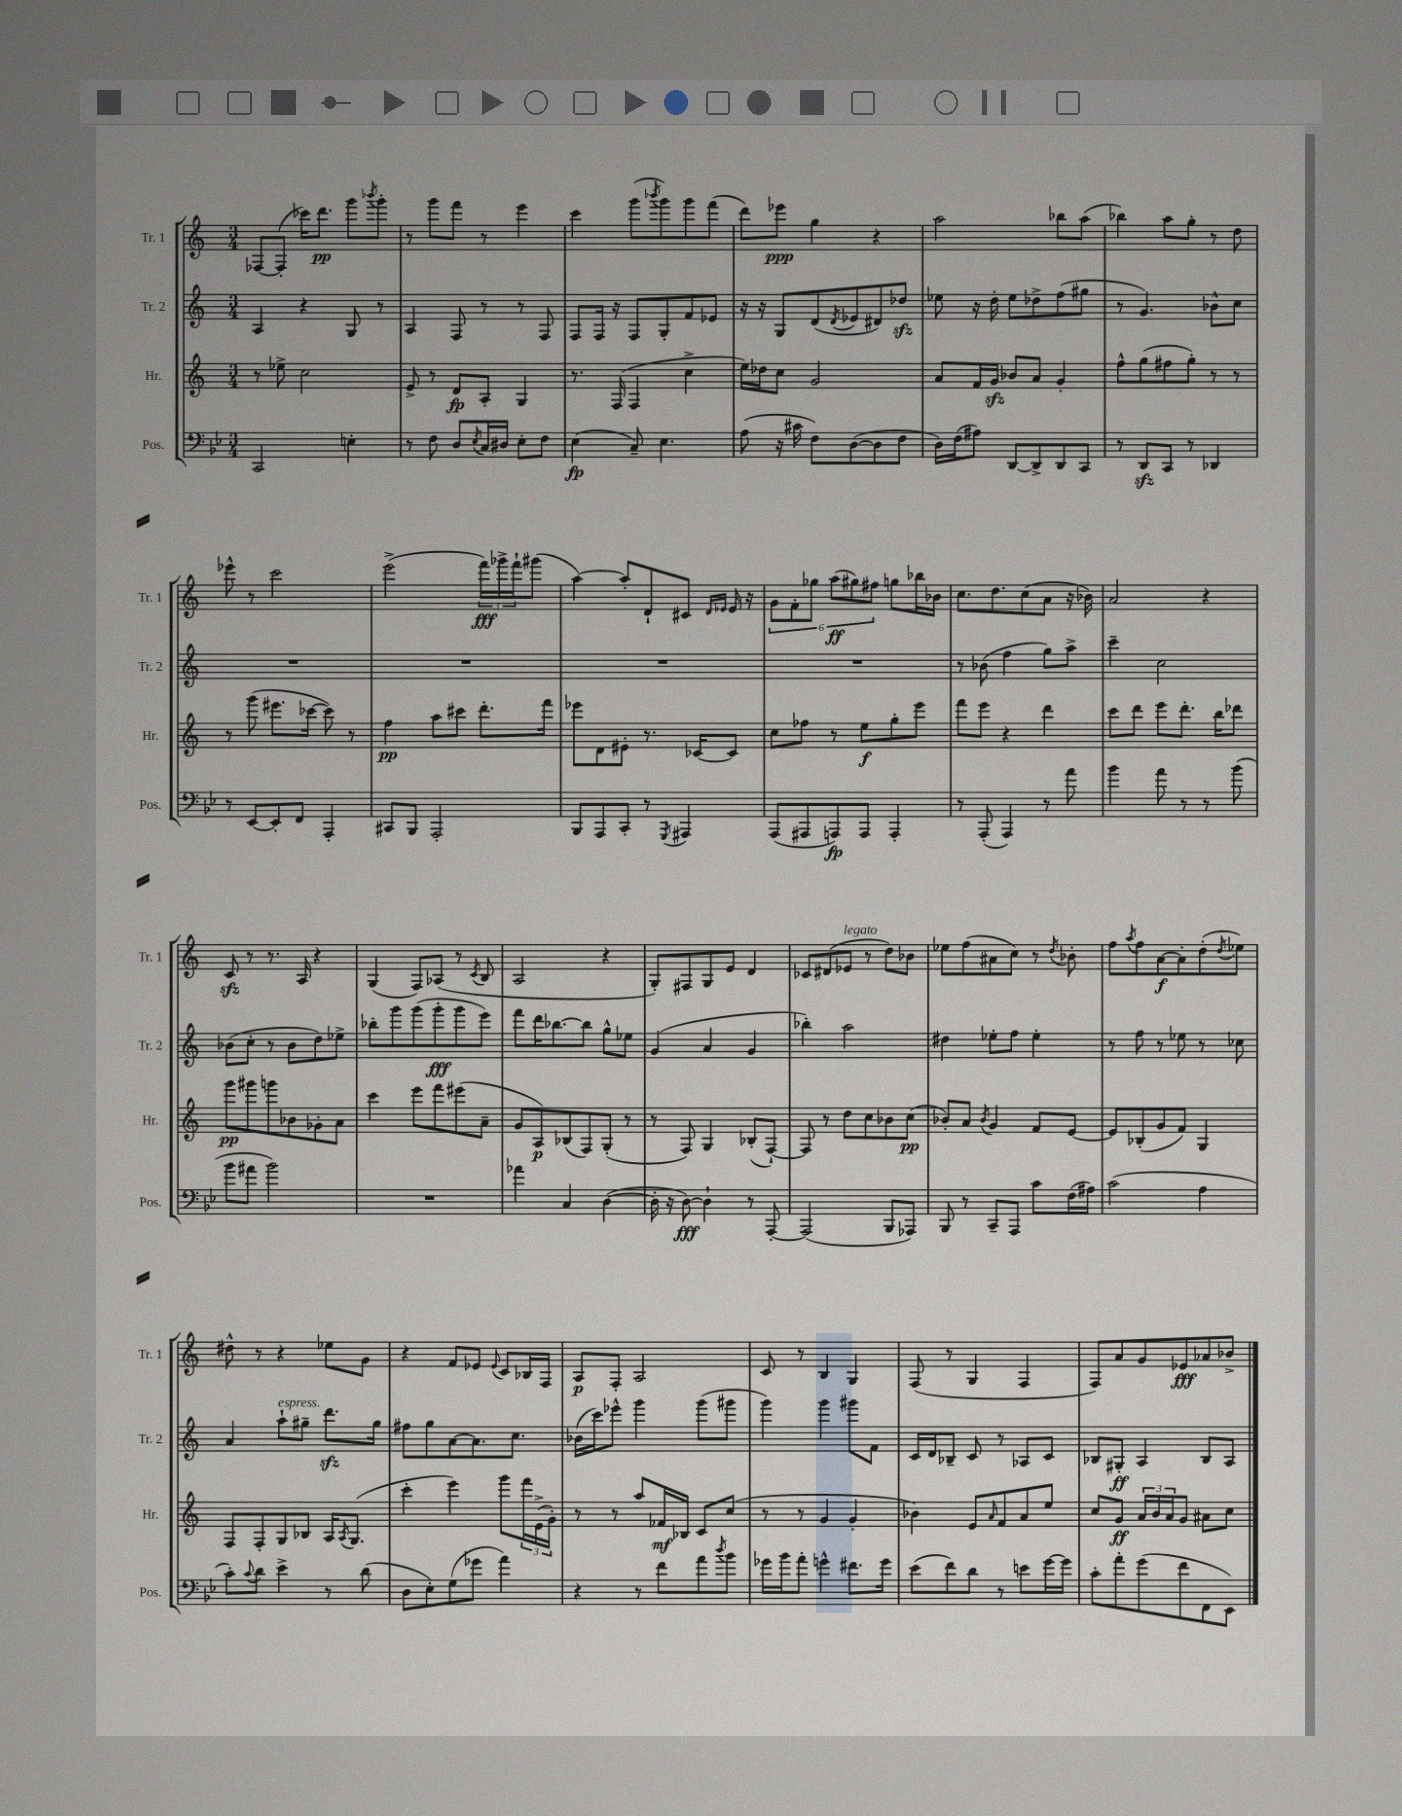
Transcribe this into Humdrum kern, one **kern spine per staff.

**kern	**kern	**kern	**kern
*staff4	*staff3	*staff2	*staff1
*clefF4	*clefG2	*clefG2	*clefG2
*k[b-e-]	*k[]	*k[]	*k[]
*M3/4	*M3/4	*M3/4	*M3/4
2CC	8r	4A	[8F-
.	8ee-^	.	(8F-']
.	2cc	4r	16ccc-)
.	.	.	8.ddd
4E'	.	8G	8ggg
.	.	.	8qbbb-
.	.	8r	8ggg'
=	=	=	=
8r	8e^	4A	8r
8F	8r	.	8ggg
8D	8d	8F	8fff
8qE-	.	.	.
16C	8A'	8r	8r
16D#	.	.	.
8E-'	4G	8r	4eee
8F	.	8F	.
=	=	=	=
(4E-	8.r	8F	4ccc
.	.	16F	.
.	(16F	16r	.
8C~)	4F	8F	(8ggg
.	.	.	8qbbb-
4.E-	.	8G'	8ggg)
.	4cc^	8f	8ggg
.	.	8e-	(8fff
=	=	=	=
(8A	16ee)	16r	8ddd)
.	16dd-	16r	.
16r	8cc	8G	8eee-
16c#	.	.	.
8F)	2g	(8d	4gg
.	.	8qd	.
([8D	.	8e-	.
8D]	.	8d#)	4r
8F	.	8dd-	.
=	=	=	=
16D)	8a	8ee-	2aa
(16F	.	.	.
8A#)	16f	16r	.
.	16g	16dd'	.
[8DD	8b-	8ee-	.
8DD^]	8a	8dd-^	.
8DD	4g'	(8ff	8bb-
8CC	.	8gg#	(8aa
=	=	=	=
8r	8ff^^	8r	4bb-)
8DD	(8gg	4.g)	.
8CC	8ff#	.	8aa
8r	8gg')	.	8gg'
4DD-	8r	8b-^^	8r
.	8r	8cc	8dd
=	=	=	=
8r	8r	2.r	8eee-^^
[8EE-	(8ggg	.	8r
8EE-']	8.eee#	.	2ccc
8FF	.	.	.
.	[16ccc-	.	.
4AAA'	8ccc-])	.	.
.	8r	.	.
=	=	=	=
8CC#	4ff	2.r	(2eee^
8BBB-	.	.	.
2AAA'	8aa	.	.
.	8ccc#	.	.
.	8.ddd'	.	24fff)
.	.	.	24ggg-^
.	.	.	24fff`
.	.	.	(8ggg#
.	16fff	.	.
=	=	=	=
8BBB-	8eee-	2.r	[4aa)
8AAA	8d	.	.
8CC'	8e#'	.	8aa']
8r	8.r	.	8d`
8qGGG	.	.	.
4AAA#	.	.	8c#
.	[16c-	.	.
.	.	.	16qqd
.	.	.	16qqe-
.	8c-]	.	16e-
.	.	.	16r
=	=	=	=
(8AAA	8cc	2.r	12g
.	.	.	12f'
8AAA#	8ff-	.	.
.	.	.	12gg-
8AAA)	8r	.	(12aa
.	.	.	12gg#)
8AAA	8ee	.	.
.	.	.	12ff#
4AAA'	8gg'	.	8gg
.	8eee	.	16bb-
.	.	.	16b-
=	=	=	=
8r	8fff	8r	8.cc
(8AAA'	8eee	(8b-	.
.	.	.	8.dd
4AAA)	4r	4ff	.
.	.	.	(8cc
8r	4ddd	8gg)	8a
8a	.	8aa^	16r
.	.	.	16b-)
=	=	=	=
4b-	8ccc	4ccc~	2a
.	8ddd	.	.
8a	8eee	2cc	.
8r	8.ddd'	.	.
8r	.	.	4r
.	16bb	.	.
(8b-	8ddd-	.	.
=	=	=	=
8b-	8ggg	(8b-	8c
8a#	8ggg#	8cc'	8r
2b-)	8ggg	8r	8.r
.	8b-	8b-	.
.	.	.	16A
.	8g-'	8dd)	4r
.	8a	8ee-^	.
=	=	=	=
2.r	4ccc	8bb-'	(4G
.	.	8ggg	.
.	8eee	(8ggg	8F)
.	8fff	8ggg'	(8A-
.	(8eee#	8ggg	8r
.	.	.	8qc
.	8a~	8eee)	8B
=	=	=	=
4a-	8g	8fff	2A
.	8A)	16ddd	.
.	.	[8.bb-	.
4C	(8B-	.	.
.	8F)	8bb-]	.
([4D	(8G'	8gg^^	4r
.	8r	8ee-	.
=	=	=	=
16D']	8r	(4g	8G')
16r	.	.	.
[8D)	8F)	.	8F#
4D`]	4G	4a	8G
.	.	.	8e
8r	(8B-'	4g	4d
[8AAA'	[8F`)	.	.
=	=	=	=
(2AAA]	8F]	4bb-')	8c-
.	8r	.	(8d#
.	8dd	2aa	8e-
.	8cc	.	8r
8BBB-	8b-	.	8dd)
8AAA-)	(8cc	.	8b-
=	=	=	=
8BBB-	8b-')	4dd#	8ee-
8r	8a	.	(8ff
.	8qb-	.	.
8CC~	4g	8ee-'	8a#
8AAA	.	8ff	8cc)
8c	8f	4ee-'	8r
.	.	.	8qdd
(16F	[8e	.	8b-'
16A#)	.	.	.
=	=	=	=
(2c	8e]	8r	8ff
.	.	.	8qaa
.	(8B-'	8ff	8ff
.	8g	8r	[8a
.	8f)	8ee-	8a']
4A	4G	8r	(8dd'
.	.	.	8qdd
.	.	8cc-	8ee-)
=	=	=	=
8c')	8F	4a	8dd#^^
8qqc	.	.	.
8d	8F'	.	8r
4e-^	8G	8aa`	4r
.	8B-	8gg#~	.
8r	16A	8.ddd	8ee-
.	8qA	.	.
.	(8.G	.	.
(8d	.	.	8g
.	.	16gg#	.
=	=	=	=
8D	4ccc'	8ff#	4r
8E-')	.	8gg	.
(8G	4eee)	[8a	8f
8g-	.	8.a]	8e-
.	.	.	8qqe-
4a)	8ggg	.	8c
.	.	8.cc	.
.	24fff	.	16B-
.	(24e^	.	.
.	.	.	16F
.	24g')	.	.
=	=	=	=
4r	8r	(16b-	8A
.	.	16ccc)	.
.	8r	8eee-^^	8F'
8r	8aa	4ggg	2A
8f	16f-	.	.
.	16B-	.	.
8a	8c	(8ggg	.
8qdd	.	.	.
8b-	(8cc	8ggg#	.
=	=	=	=
16g-	8r	4ggg)	8c
16b-	.	.	.
8a'	8r	.	8r
4g^^	4g	4ggg	4B
8.f#	4g'	8ggg#	4G
.	.	8f	.
16g	.	.	.
=	=	=	=
(8e-	4b-)	16c	(8F
.	.	16d	.
8f)	.	8B-~	8r
8d	8e	8c	4G
.	16qqa	.	.
8r	8f	8r	.
8e	8a	8A-	4F
[16g	8ee	8c	.
16g]	.	.	.
=	=	=	=
8c'	8cc	8B-	8F)
8a'	8g	8G#'	8a
(8g	24a	4A	8g
.	24b	.	.
.	24a	.	.
8f	8g	.	8e-
8FF	8a#	8B-	8a-
8EE-)	8cc	8A	8b-^
==	==	==	==
*-	*-	*-	*-
